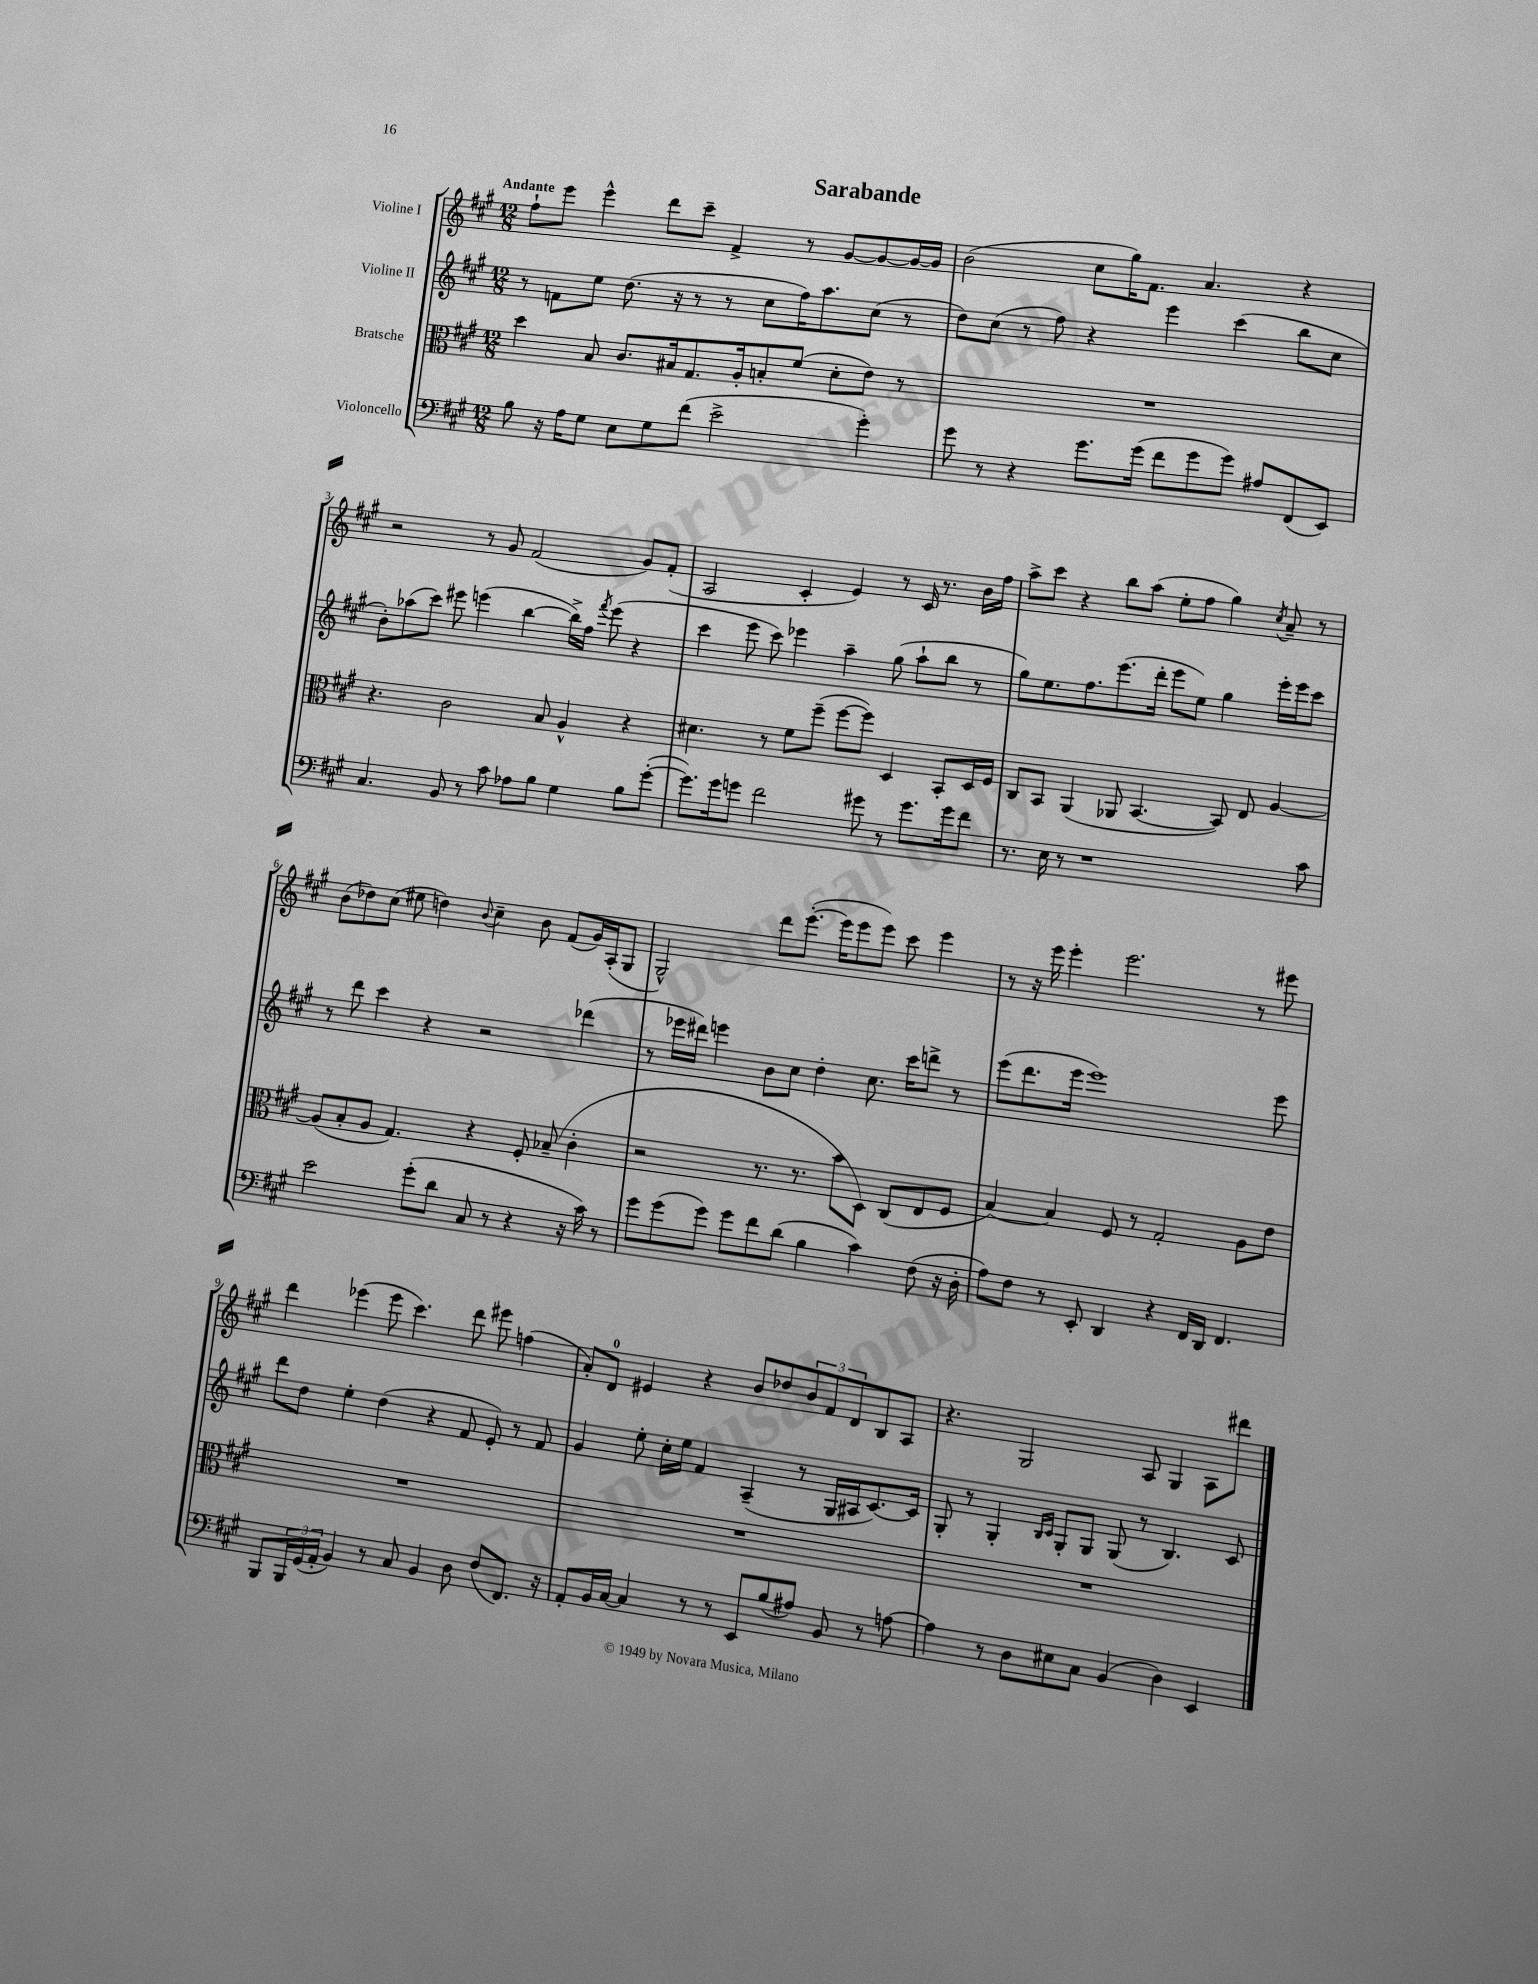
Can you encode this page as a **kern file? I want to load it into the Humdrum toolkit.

**kern	**kern	**kern	**kern
*staff4	*staff3	*staff2	*staff1
*clefF4	*clefC3	*clefG2	*clefG2
*k[f#c#g#]	*k[f#c#g#]	*k[f#c#g#]	*k[f#c#g#]
*M12/8	*M12/8	*M12/8	*M12/8
8B	4dd	8r	8ff#`
16r	.	8f	8eee
16A	.	.	.
8G#	8B	8ee	4eee^^
8E	8.c#	(8.dd	.
8G#	.	.	8ddd
.	16B#	16r	.
(8f#	8.G#	8r	8ccc#~
2e^	.	8r	4f#^
.	16A'	.	.
.	8B'	8cc#	.
.	(8f#	16ff#)	8r
.	.	8.aa	.
.	8d'	.	[8g#
4g#')	8e)	(8cc#	8g#_
.	8r	8r	16g#_
.	.	.	16g#]
=	=	=	=
8g#	1.r	8dd)	(2b
8r	.	(8cc#	.
4r	.	8r	.
.	.	8ff#)	.
8.g#	.	4r	8cc#
.	.	.	16gg#)
(16g#	.	.	8.f#
8f#	.	4eee	.
8g#	.	.	4.a
8g#)	.	(4ccc#	.
8A#	.	.	.
(8FF#	.	8bb	4r
8EE)	.	8cc#	.
=	=	=	=
4.C#	4.r	8b')	2r
.	.	(8aa-	.
.	.	8ccc#)	.
8BB	2c#	8eee#	.
8r	.	(4eee	8r
8c#	.	.	8g#
8A-	.	[4bb	(2f#
8B	8B	.	.
4G#	4A^^	16bb^])	.
.	.	16ff#	.
.	.	8qfff#	.
.	.	(8eee	.
8B	4r	4r	8g#)
([8g#'	.	.	(8f#'
=	=	=	=
8.g#])	4.d#	4ccc#	2A
16g#	.	.	.
8g	.	8eee	.
2f#	8r	8ccc#)	.
.	8f#	4eee-	4c#'
.	(8ff#~	.	.
.	[8ff#	4aa~	4e)
8g#	8ff#])	.	.
8r	4D	(8gg#	8r
8.g#	.	8aa`	16c#
.	.	.	8.r
.	8BB'	8bb	.
16g#	.	.	.
8f#	16D	8r	16b
.	16F#	.	16ff#
=	=	=	=
8.r	8C#	8gg#)	8aa^
.	8BB	8.ee	8ccc#
16E	.	.	.
8r	(4AA	.	4r
.	.	8.ff#	.
1r	.	.	.
.	8AA-	(8.eee	8bb
.	[4.BB	.	(8aa
.	.	16ddd'	.
.	.	8eee	8ee'
.	.	8ee)	8ff#
.	8BB])	4gg#	4gg#)
.	8E	.	.
.	.	.	8qcc#
.	[4A	16eee'	8a~
.	.	16eee	.
8c#	.	8ccc#	8r
=	=	=	=
2e	(8A]	8r	(8b
.	8B'	8ddd	8dd-)
.	8A	4ccc#	(8cc#
.	4.G#)	.	8ee#
(8g#'	.	4r	4dd)
8d	.	.	.
.	.	.	8qqb
8C#	4r	2r	4cc#~
8r	.	.	.
4r	8F#'	.	8b
.	(8B-~	.	(8f#
16r	4c#'	(4ddd-	16g#)
16c#)	.	.	(16A'
8r	.	.	8G#
=	=	=	=
8g#	2r	8r	2G#^^)
(8g#	.	16eee-	.
.	.	16ddd#)	.
8g#)	.	4eee	.
8g#	.	.	.
8f#	8.r	8b	8ddd
(8d	.	8cc#	([8.eee'
.	8.r	.	.
4B	.	4dd'	.
.	.	.	16eee]
.	8b	.	8eee
4c#)	8D)	8.cc#	8eee)
.	(8C#	.	8ccc#
.	.	16ccc#	.
(8F#	8E	8ddd^	4eee
16r	8F#	8r	.
16D'	.	.	.
=	=	=	=
8A)	[4B)	(8eee	8r
8F#	.	8.ddd	16r
.	.	.	16eee
8r	4B]	.	4eee'
.	.	16eee	.
8EE'	.	1eee)	.
4DD	8F#	.	2.eee
.	8r	.	.
4r	2G#'	.	.
16FF#	.	.	.
16DD	.	.	.
4.FF#	.	.	.
.	8A	.	8r
.	8e	8eee	8eee#
=	=	=	=
8BBB	1.r	8ddd	4ddd
24BBB	.	8dd	.
(24GG#	.	.	.
24AA'	.	.	.
4BB)	.	4ee'	(4eee-
8r	.	(4dd	8eee-
8C#	.	.	4.ccc#)
4BB	.	4r	.
8D	.	8f#	8ddd
(8F#	.	8e')	8eee#
8.FF#)	.	8r	(4ff
.	.	8f#	.
16r	.	.	.
=	=	=	=
8AA'	1.r	4g#	8a')
16BB	.	.	8d
[16C#	.	.	.
4C#]	.	8ee'	4e#
.	.	16cc#'	.
.	.	16ee	.
8r	.	4f#	4r
8r	.	.	.
8EE	.	(4A~	8b
(8B	.	.	8dd-
8A#)	.	8r	12b
.	.	.	12f#
8BB	.	16G#	.
.	.	.	12d
.	.	16A#	.
8r	.	[8.c#)	8B
[8A	.	.	8A
.	.	16c#]	.
=	=	=	=
4A]	1.r	8G#'	4.r
.	.	8r	.
8r	.	4G#'	.
8D	.	.	2G#
.	.	16qqB	.
.	.	16qqc#	.
8E#	.	8G#'	.
8C#	.	8G#	.
(4BB	.	(8G#	.
.	.	8r	8A
4D)	.	4.B)	4G#
4EE	.	.	8A
.	.	8c#	8ddd#
==	==	==	==
*-	*-	*-	*-
